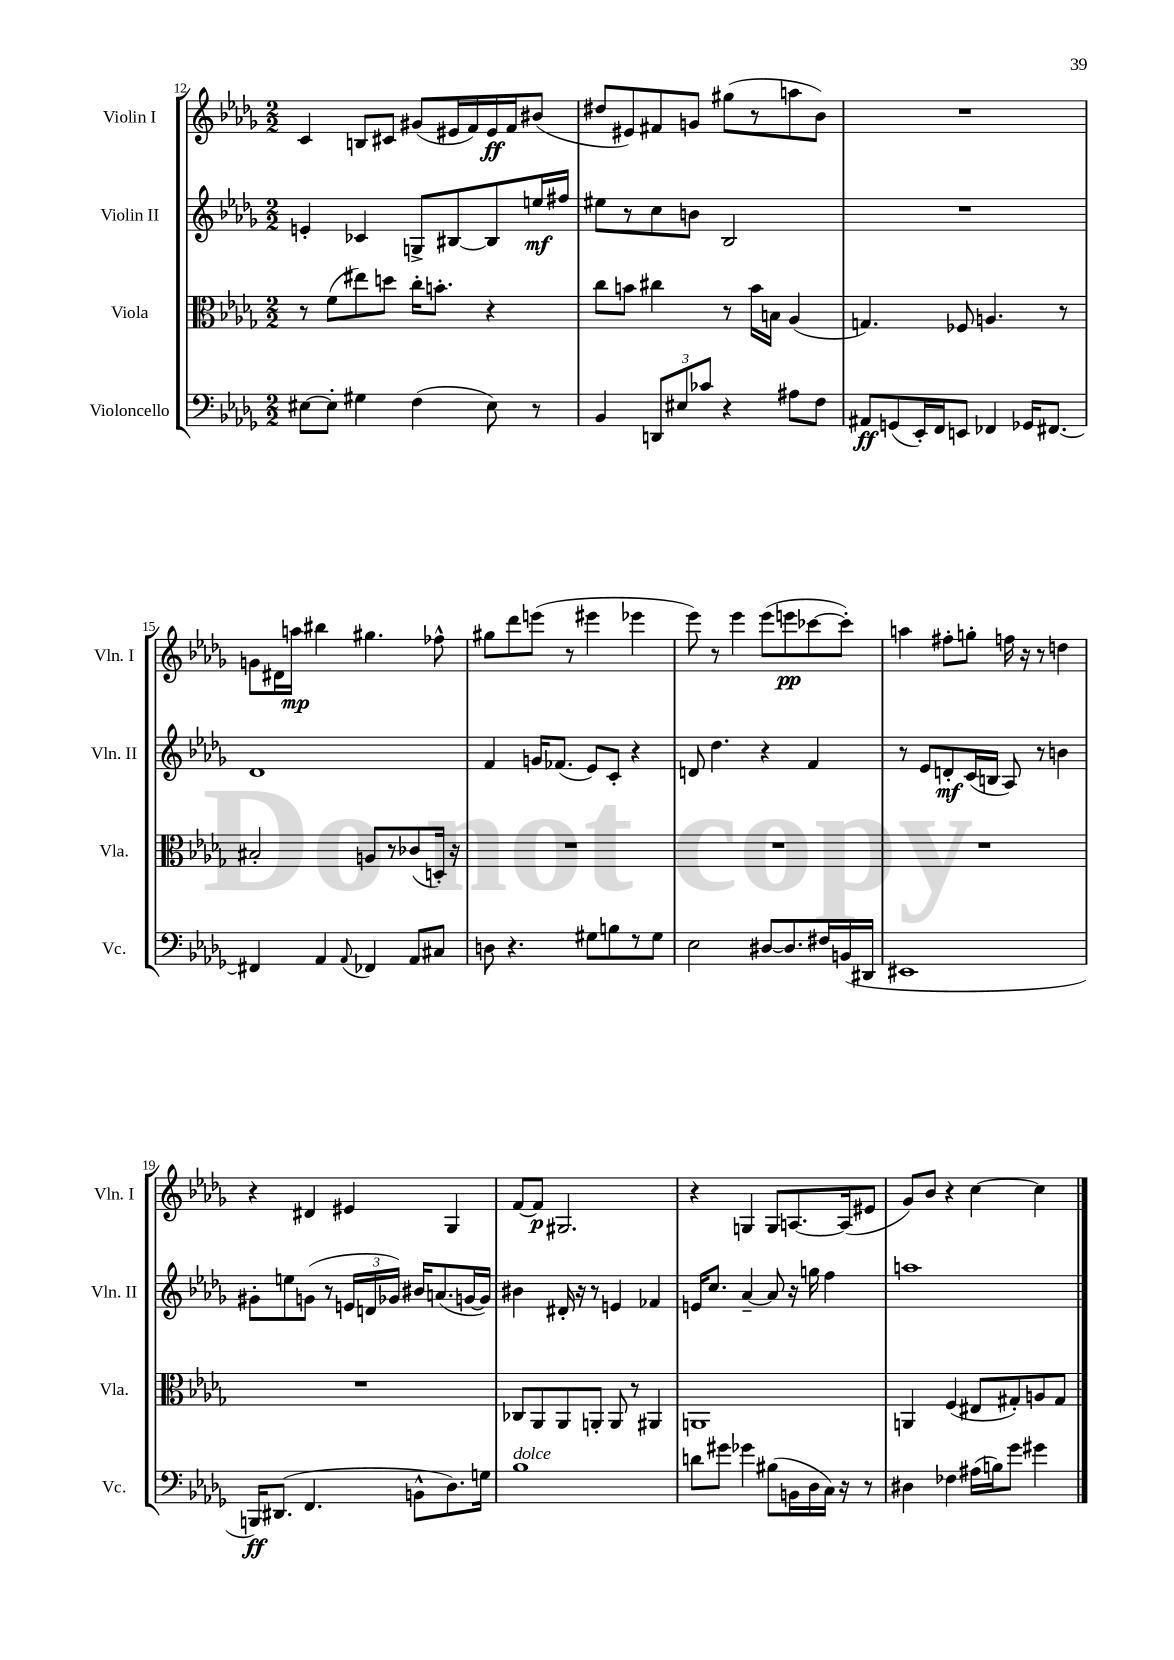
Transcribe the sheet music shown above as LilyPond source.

<<
\new StaffGroup <<
\new Staff = "s0" \with { instrumentName = "Violin I" shortInstrumentName = "Vln. I" } {
    \clef treble \key des \major \numericTimeSignature \time 2/2
    \autoBeamOff c'4 b8[ cis'8] gis'8[( eis'16 f'16) eis'16\ff f'16 bis'8]( |
    dis''8[ eis'8) fis'8 g'8] gis''8[( r8 a''8 bes'8]) |
    R1 |
    g'8[ dis'16 a''16]\mp bis''4 gis''4. fes''8-^ |
    gis''8[ des'''8 e'''8]( r8 eis'''4 ees'''4 |
    ees'''8) r8 ees'''4 ees'''8[( e'''8\pp ces'''8~ ces'''8]-.) |
    a''4 fis''8[-. g''8]-. f''16 r16 r8 d''4 |
    r4 dis'4 eis'4 ges4 |
    f'8[~ f'8]\p gis2. |
    r4 g4 g8[ a8.~ a16( eis'8] |
    ges'8[) bes'8] r4 c''4~ c''4 \bar "|." |
}
\new Staff = "s1" \with { instrumentName = "Violin II" shortInstrumentName = "Vln. II" } {
    \clef treble \key des \major \numericTimeSignature \time 2/2
    \autoBeamOff e'4-. ces'4 g8[-> bis8~ bis8 e''16\mf fis''16] |
    eis''8[ r8 c''8 b'8] bes2 |
    R1 |
    des'1 |
    f'4 g'16[ fes'8.]( ees'8[) c'8]-. r4 |
    d'8 des''4. r4 f'4 |
    r8 ees'8[ d'8-.\mf c'16( b16] aes8) r8 b'4 |
    gis'8[-. e''8 g'8]( r8 \tuplet 3/2 { e'16[ d'16 ges'16]) } bis'16[ a'8.( g'16~ g'16]) |
    bis'4 dis'16-. r16 r8 e'4 fes'4 |
    e'16[ c''8.] aes'4~-- aes'8 r16 g''16 f''4 |
    a''1 \bar "|." |
}
\new Staff = "s2" \with { instrumentName = "Viola" shortInstrumentName = "Vla." } {
    \clef alto \key des \major \numericTimeSignature \time 2/2
    \autoBeamOff r8 f'8[( eis''8) d''8] c''16[-. b'8.]-. r4 |
    c''8[ b'8] cis''4 r8 b'16[ b16] aes4( |
    g4.) fes8 a4. r8 |
    bis2-. a8[ r8 ces'8( d16]-.) r16 |
    R1 |
    R1 |
    R1 |
    R1 |
    ces8[ aes,8 aes,8 a,8]-. a,8 r8 ais,4 |
    a,1 |
    a,4 f4( eis8[ gis8-.) a8 gis8] \bar "|." |
}
\new Staff = "s3" \with { instrumentName = "Violoncello" shortInstrumentName = "Vc." } {
    \clef bass \key des \major \numericTimeSignature \time 2/2
    \autoBeamOff eis8[~ eis8]-. gis4 f4( eis8) r8 |
    bes,4 \tuplet 3/2 { d,8[ eis8 ces'8] } r4 ais8[ f8] |
    ais,8[\ff g,8( ees,16-.) f,16 e,8] fes,4 ges,16[ fis,8.]~ |
    fis,4 aes,4 \appoggiatura { aes,8 } fes,4 aes,8[ cis8] |
    d8 r4. gis8[ b8 r8 gis8] |
    ees2 dis8[~ dis8. fis16 b,16( dis,16] |
    eis,1 |
    b,,16[\ff) dis,8.]( f,4. b,8[-^ des8.) g16] |
    bes1^\markup { \italic "dolce" } |
    d'8[ gis'8] ges'4 bis8[( b,16 des16 c16]) r16 r8 |
    dis4 fes4 ais16[( b16) ges'8] gis'4 \bar "|." |
}
>>
>>
\layout { \context { \Score currentBarNumber = #12 } }
